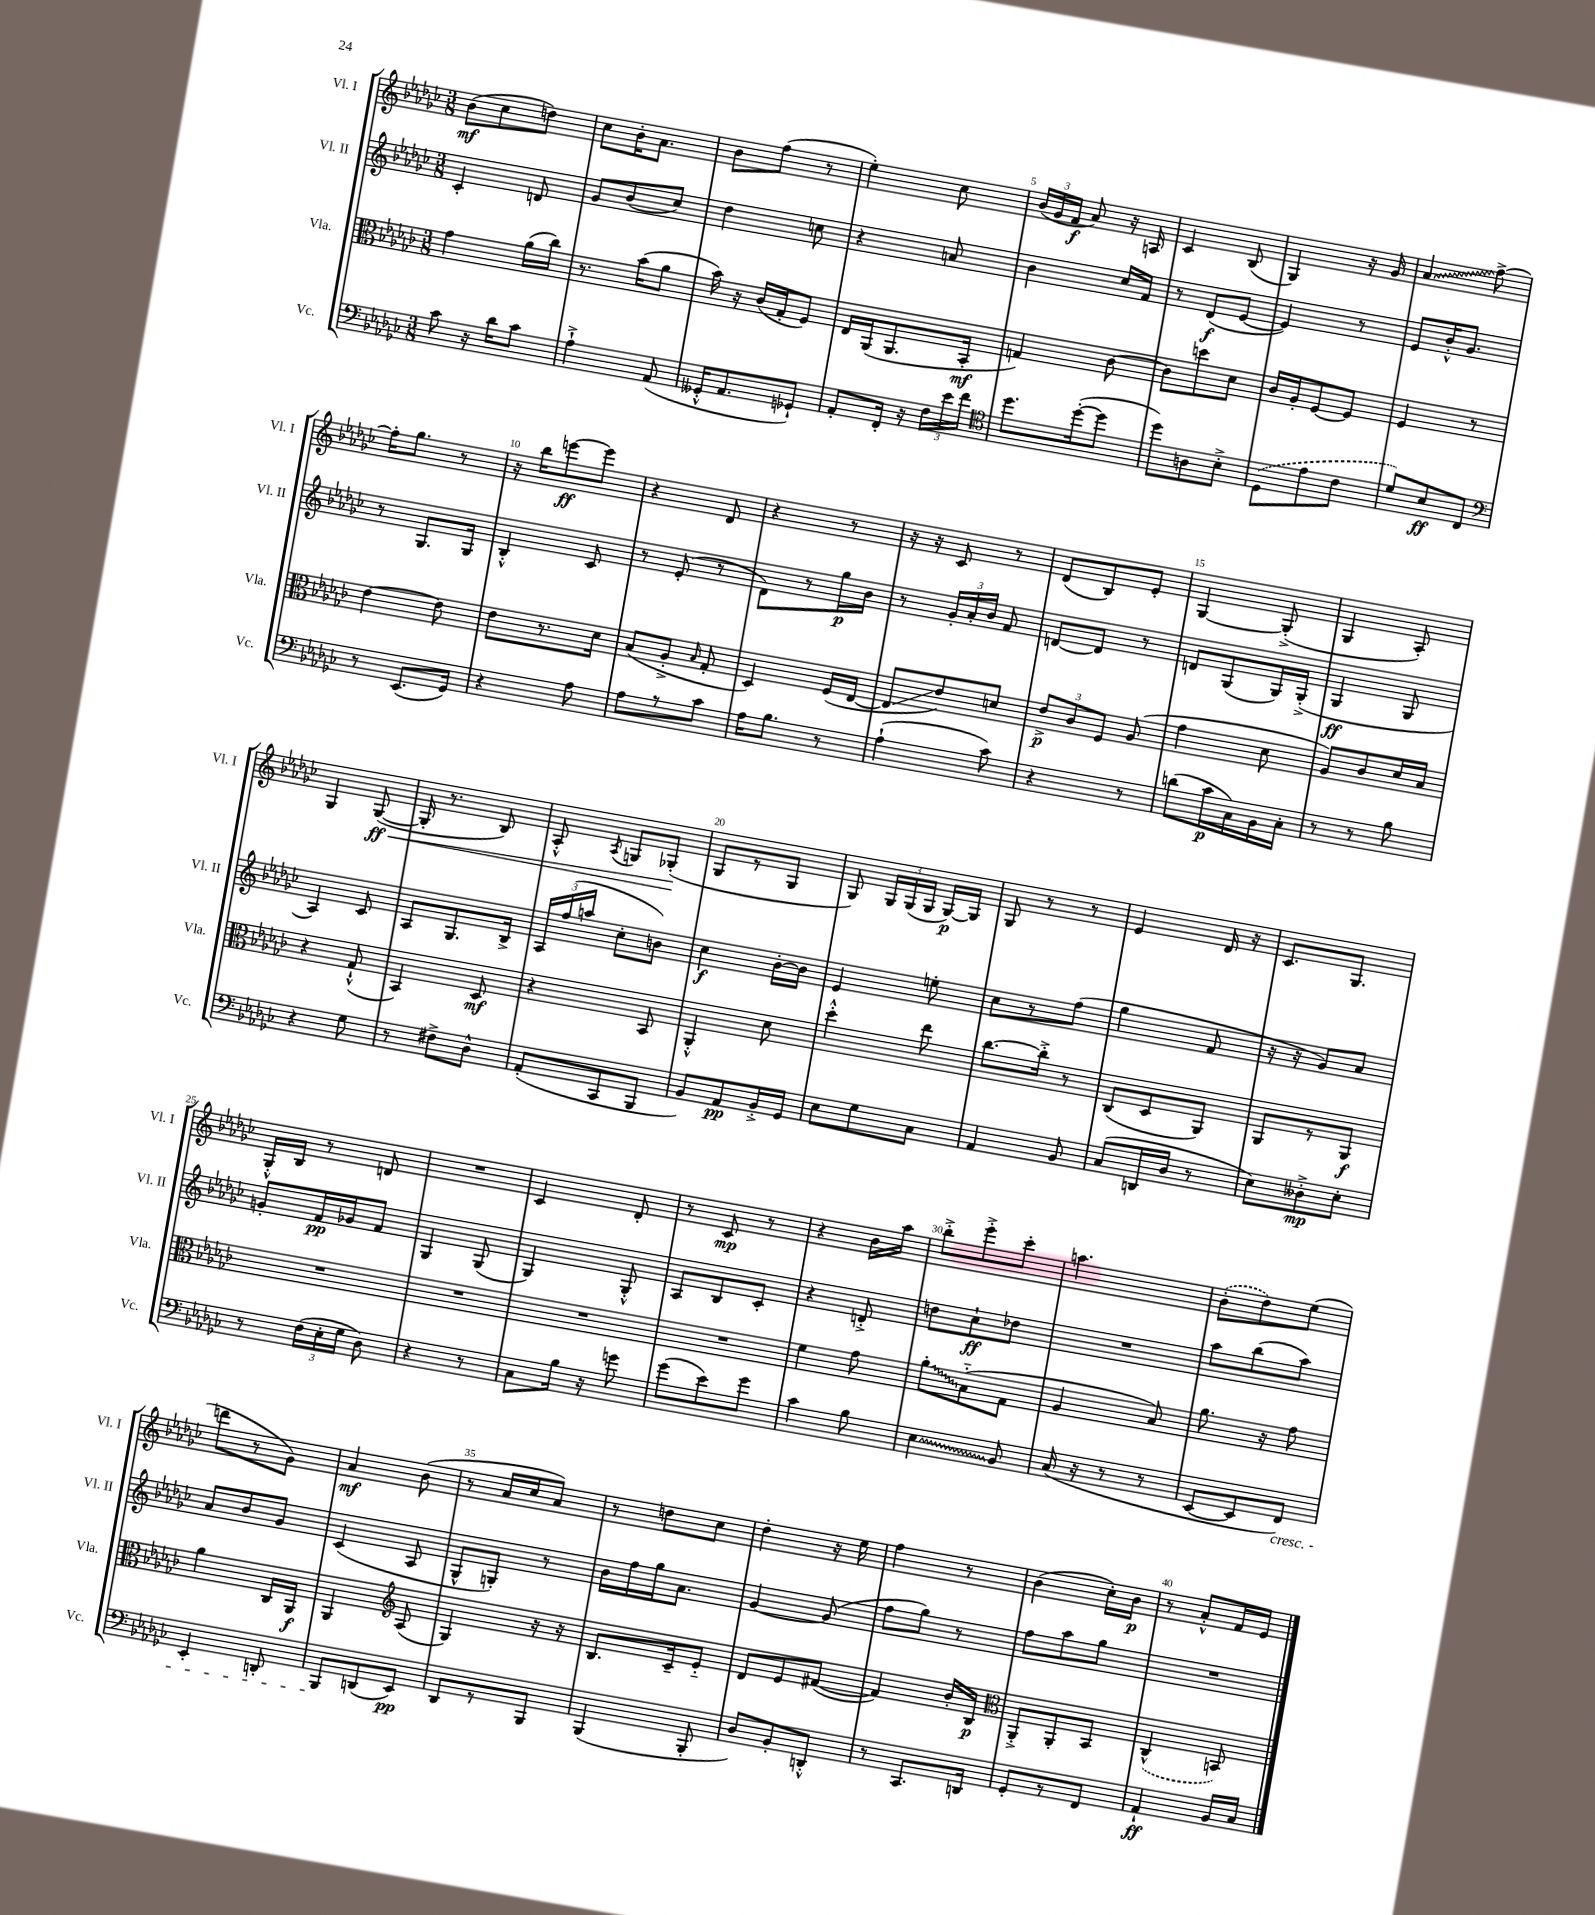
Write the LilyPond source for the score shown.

<<
\new StaffGroup <<
\new Staff = "s0" \with { instrumentName = "Vl. I" shortInstrumentName = "Vl. I" } {
    \clef treble \key ges \major \numericTimeSignature \time 3/8
    \autoBeamOff bes'8[\mf( ces''8 d''8]) |
    ces''8[ bes'16-. aes'8.] |
    bes'8[ f''8]( r8 |
    ees''4-.) ces''8 |
    \tuplet 3/2 { bes'16[( ges'16 f'16]\f } aes'8) r16 a16 |
    ces'4 bes8( |
    ges4) r16 ges'16 |
    \once \override Glissando.style = #'zigzag aes'4\glissando f''8~-> |
    f''16[-. ges''8.] r8 |
    r16 bes''16[ e'''8~\ff e'''8] |
    r4 des'8 |
    r4 r8 |
    r16 r16 ces'8 r8 |
    des'8[( bes8) ees'8]-. |
    ges4~ ges8-.->( |
    ges4 aes8-.) |
    ges4 ges8~\ff\<( |
    ges16-. r8. bes8) |
    aes8-.-^ \acciaccatura { aes8 } g8[ ges8]-.\!( |
    ges8[ r8 ges8] |
    ges8) \tuplet 3/2 { ges16[ ges16( ges16] } ges16[~\p) ges16] |
    ges8 r8 r8 |
    ees'4 des'16 r16 |
    ces'8.[ ges8.] |
    ges16[-.-^ bes16] r8 d'8 |
    R4. |
    ces'4 des'8-. |
    r8 ces'8\mp r8 |
    r4 bes'16[ aes''16] |
    bes''8[-.-> ees'''8-.-> ces'''8]-. |
    a''4. |
    \once \slurDashed bes'8[-.( des''8) ees''8]( |
    d'''8[ r8 ges'8]) |
    aes'4\mf bes'8( |
    r8 aes'16[ ces''16 aes'8]) |
    r8 d''8[ ces''8] |
    des''4-. r16 ees''16 |
    f''4 r8 |
    bes'4( ces''16[-.) bes'16]\p |
    r8 aes'8[-.-^ f'16 ees'16] \bar "|." |
}
\new Staff = "s1" \with { instrumentName = "Vl. II" shortInstrumentName = "Vl. II" } {
    \clef treble \key ges \major \numericTimeSignature \time 3/8
    \autoBeamOff ces'4-. d'8 |
    ges'8[ bes'8( ces''8]) |
    des''4 c''8 |
    r4 a'8 |
    bes'4 ces''16[ f'16] |
    r8 des'8[\f( ees'8]~ |
    ees'4) r8 |
    ees'8[ bes'16-.-^ ges'8.] |
    r8 ges8.[ ges16] |
    bes4-.-^ ces'8 |
    r8 ees'8-.( r8 |
    des'8[) r8 ges''16\p bes'16] |
    r8 \tuplet 3/2 { ges'16[-. aes'16-. bes'16] } f'8 |
    d'8[~ d'8] r8 |
    d'8[ ges8( ges16) ges16]-.->( |
    ges4\ff ges8 |
    aes4) ces'8 |
    aes8[ ges8. bes16]-> |
    \tuplet 3/2 { aes16[ f''16( a''16] } ces''8[-. b'8]) |
    ces''4\f bes'16[~-. bes'16] |
    ees'4 e''8-. |
    ces''8[ r8 f''8]( |
    ges''4 f'8 |
    r16 r16 ges'8[) aes'8] |
    g'8[-. f'16\pp ges'16 f'8] |
    ges4 ges8( |
    ges4) ges8-.-^ |
    aes8[ bes8 ces'8]-. |
    r4 d'8-.-> |
    d''8[ ces''8-!\ff des''8] |
    R4. |
    aes''8[ bes''8( aes''8]) |
    aes'8[ bes'8 ges'8] |
    ces'4( aes8 |
    ges8[-^ g8]-.) r8 |
    bes'16[ f''16 ges''16 aes'8.] |
    ges'4~ ges'8( |
    f''8[ ges''8]) r8 |
    f''8[ aes''8 ges''8] |
    R4. \bar "|." |
}
\new Staff = "s2" \with { instrumentName = "Vla." shortInstrumentName = "Vla." } {
    \clef alto \key ges \major \numericTimeSignature \time 3/8
    \autoBeamOff ges'4 aes'16[( ces''16]) |
    r8. bes'16[( aes'8] |
    bes'16) r16 ces'16[( ges16-. f8]) |
    ees16[ aes,16( aes,8. bes,16]-.\mf |
    g4) ces'8~ |
    ces'8[ d''8 des'8] |
    ces'16[ aes16-. f8~ f8] |
    f4 r8 |
    ees'4~ ees'8 |
    ees'8[ r8. des'16] |
    bes8[( aes8]-.-> \grace { bes16 } ges8-. |
    des4) f16[( ees16]~ |
    ees8[\glissando ees'8) d'8] |
    \tuplet 3/2 { ees'8[->\p ces'8 f8] } aes8( |
    ges'4 des'8 |
    aes8[) ces'8 des'16 bes16] |
    r4 ges8-!-^( |
    bes,4) des8\mf |
    r4 bes,8 |
    aes,4-.-^ des'8 |
    des''4-.-^ ees''8 |
    ces''8.[~ ces''16]-.-> r8 |
    ces8[( des8 aes,8]) |
    aes,8[ r8 aes,8]\f |
    R4. |
    R4. |
    R4. |
    R4. |
    f'4 ges'8 |
    \once \override Glissando.style = #'zigzag aes'8[-.\glissando bes8-_( ges8] |
    aes4 bes8) |
    aes'8. r16 ges'8 |
    aes'4 ces16[ aes,16]\f |
    aes,4 \clef treble aes8( |
    ges4) r16 r16 |
    bes8.[ ces'16-- ees'8]-_ |
    des'8[ ees'8 fis'8]~( |
    fis'4) bes'16[-. bes16]\p |
    \clef alto aes,8[-.-> aes,8-. bes,8] |
    \once \slurDashed ces4-^( b,8) \bar "|." |
}
\new Staff = "s3" \with { instrumentName = "Vc." shortInstrumentName = "Vc." } {
    \clef bass \key ges \major \numericTimeSignature \time 3/8
    \autoBeamOff ces'8 r16 des'16[ ces'8] |
    aes4-!-> aes,8( |
    geses,16[-.-^ aes,8. ges,8]-!) |
    aes,8[-. f,16]-. r16 \tuplet 3/2 { f16[ ees'16 f'16] } |
    \clef tenor des''8.[ des''16~-.( des''8] |
    des''8[) a8 bes8]-.-> |
    \once \slurDashed des8[( ees'8 ces'8] |
    des'8[) bes8\ff ces8] |
    \clef bass r8 ees,8.[( ges,16]) |
    r4 aes8 |
    aes8[ r8 ces'8] |
    aes16[ bes8.] r8 |
    aes4-!( ces'8) |
    r4 r8 |
    d'8[( ces'16\p ces16) bes,16 ces16]-. |
    r8 r8 bes8 |
    r4 ges8 |
    r8 fis8[-> des8]-^ |
    aes,8[-.( ces,8 bes,,8] |
    bes,8[) aes,8\pp bes,16-.-> ges,16] |
    ees8[ ges8 ces8] |
    aes,4 bes,8 |
    ces8[( d,16 des16] r8 |
    ees8[) deses8-.->\mp ees8]-. |
    r8 \tuplet 3/2 { f16[( ees16-. ges16] } des8) |
    r4 r8 |
    ces8[ bes16] r16 g'8 |
    ges'8[( ees'8) ges'8] |
    ces'4 bes8 |
    \once \override Glissando.style = #'zigzag ees4\glissando bes,8 |
    ces16( r16 r8 r8 |
    ees,8[~ ees,8 f,8]\cresc) |
    ees,4-. d,8-. |
    bes,,8[\! d,8( ees,8]\pp) |
    des,8[ r8 bes,,8] |
    bes,,4( bes,,8-. |
    des8[) bes,8-. d,8]-.-^ |
    r8 ces,8.[ d,16] |
    ges,8[-. r8 f,8] |
    aes,4-!\ff bes,16[ ces16] \bar "|." |
}
>>
>>
\layout { \context { \Score \override BarNumber.break-visibility = ##(#f #t #t) barNumberVisibility = #(every-nth-bar-number-visible 5) } }
